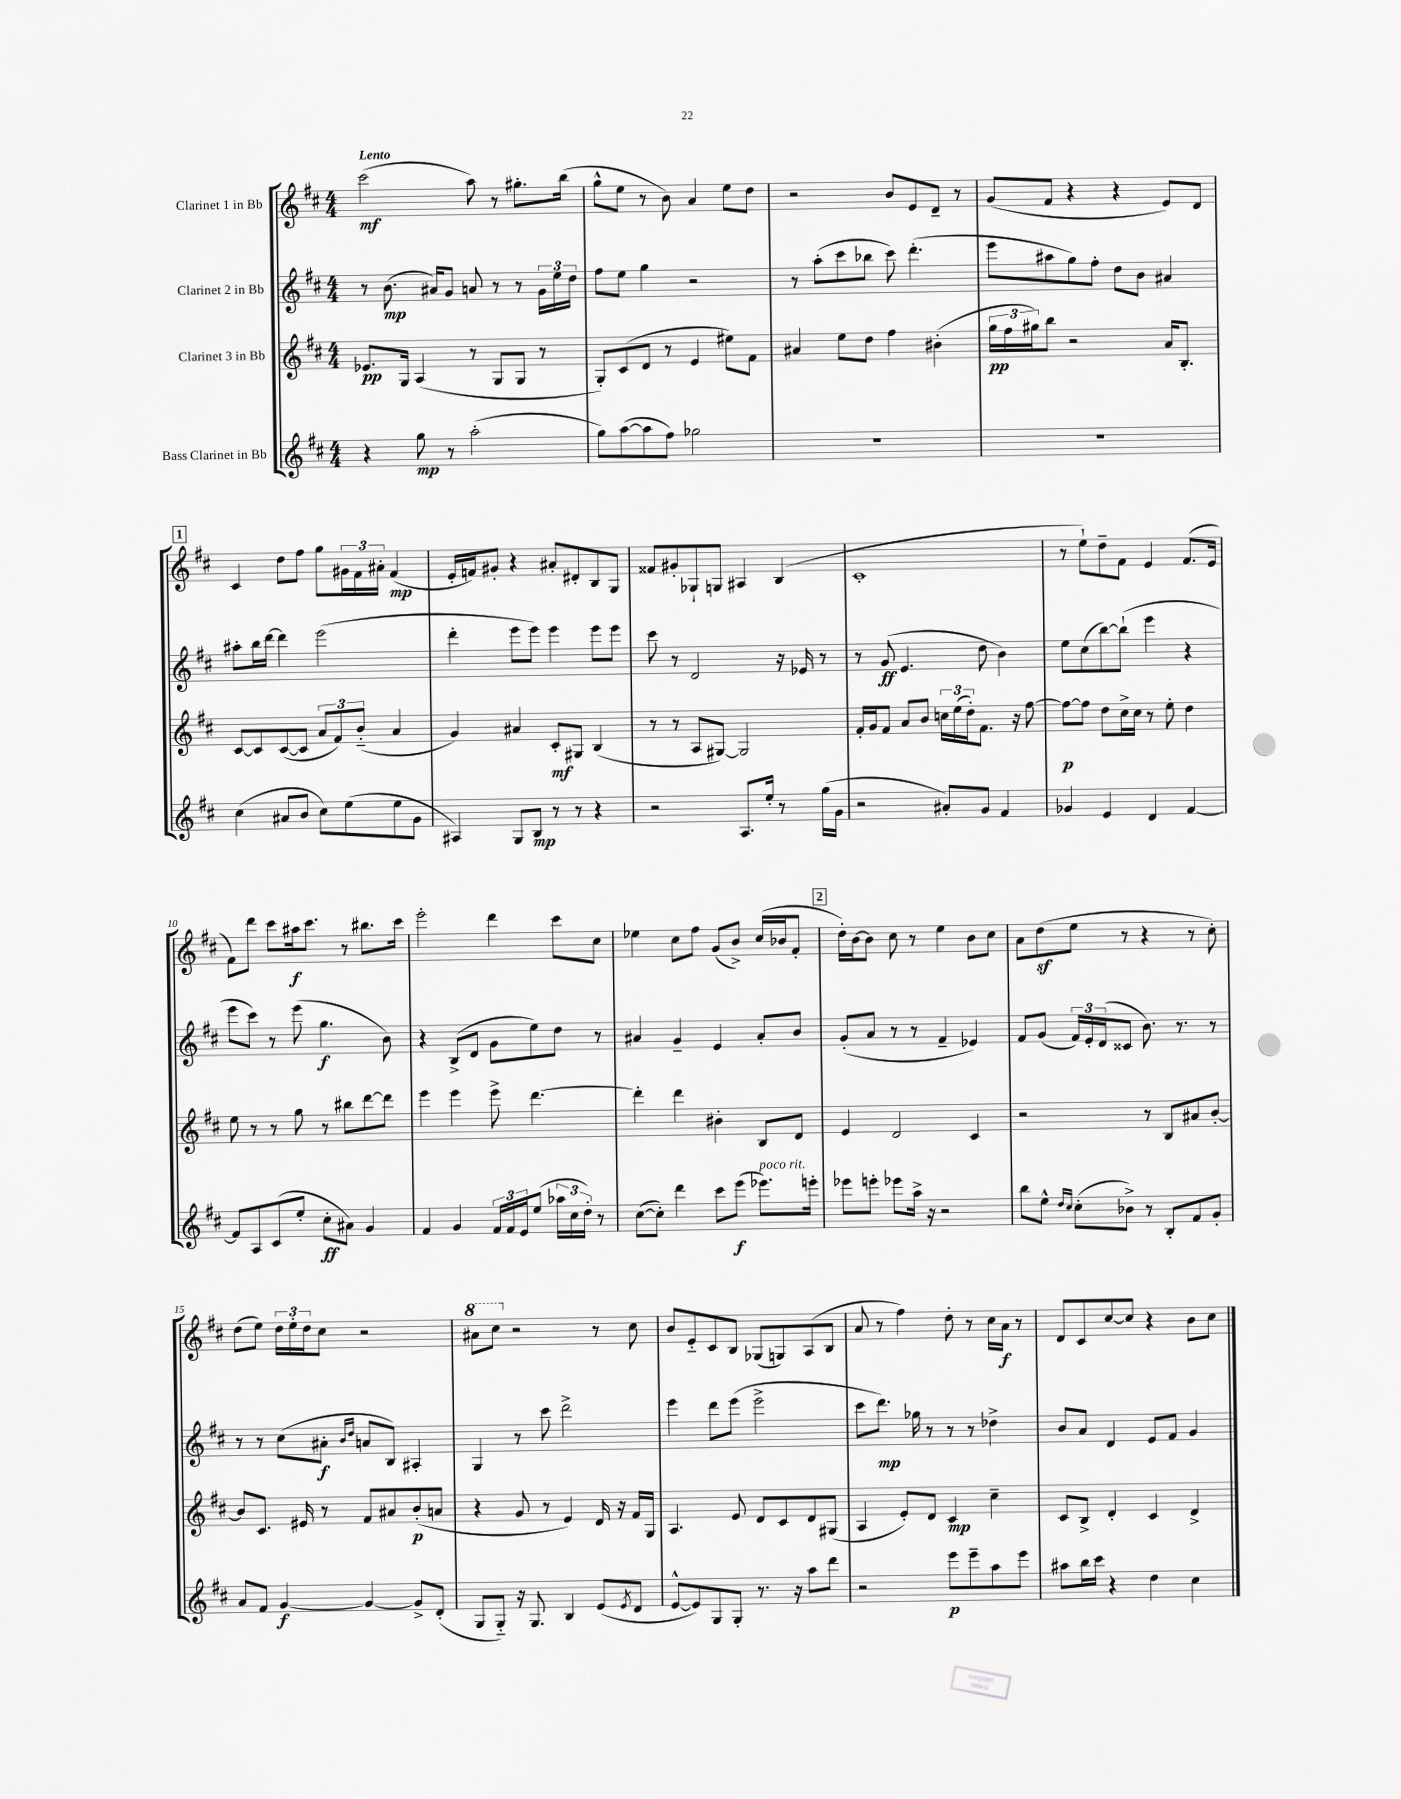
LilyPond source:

<<
\new StaffGroup <<
\new Staff = "s0" \with { instrumentName = "Clarinet 1 in Bb" } {
    \clef treble \key d \major \numericTimeSignature \time 4/4 \tempo "Lento"
    cis'''2\mf( a''8) r8 gis''8.-. b''16( |
    g''8-^ e''8 r8 b'8) a'4 e''8 d''8 |
    r2 b'8 e'8 d'8-- r8 |
    g'8( fis'8 r4 r4 e'8) d'8 |
    \mark \markup { \box "1" } cis'4 d''8 fis''8 g''8 \tuplet 3/2 { gis'16 fis'16 ais'16-. } fis'4\mp( |
    e'16-. f'16) gis'8-. r4 ais'8-. dis'8-. b8 g8 |
    fisis'8 gis'8-. ges8-! g8 ais4 b4( |
    cis'1-. |
    r8 e''8-!) d''8-- fis'8 e'4 fis'8.( e'16 |
    fis'8) d'''8 cis'''8 ais''16\f cis'''8. r8 bis''8. cis'''16 |
    e'''2-. d'''4 cis'''8 cis''8 |
    ees''4 cis''8 fis''8 g'8( b'8->) cis''16( bes'16 fis'8-. |
    \mark \markup { \box "2" } d''16-.) b'16~ b'8 cis''8 r8 e''4 b'8 cis''8 |
    a'8 d''8\sf( e''8 r8 r4 r8 cis''8-.) |
    d''8( e''8) \tuplet 3/2 { d''16 e''16-. d''16 } cis''8 r2 |
    \ottava #1 ais''8 cis'''8 \ottava #0 r2 r8 cis''8 |
    b'8 e'8-_ cis'8 b8 ges8( g8) a8( b8 |
    a'8 r8 fis''4) d''8-. r8 cis''16 a'16\f r8 |
    d'8 cis'8 cis''8~ cis''8 r4 b'8 cis''8 \bar "|." |
}
\new Staff = "s1" \with { instrumentName = "Clarinet 2 in Bb" } {
    \clef treble \key d \major \numericTimeSignature \time 4/4
    r8 b'8.\mp( ais'16) g'8 a'8 r8 r8 \tuplet 3/2 { g'16 e''16 d''16 } |
    fis''8 e''8 g''4 r2 |
    r8 a''8-.( cis'''8 bes''8 cis'''8) d'''4.-.( |
    e'''8 ais''8 g''8) fis''8-. d''8 b'8 ais'4 |
    \mark \markup { \box "1" } ais''8-. b''16 d'''16~ d'''4 e'''2( |
    d'''4-. e'''8 e'''8) e'''4 e'''8 e'''8 |
    cis'''8 r8 d'2 r16 ees'16 r8 |
    r8 g'8\ff( e'4. d''8 b'4) |
    e''8 cis''8( b''8~) b''8-!( e'''4 r4 |
    e'''8 cis'''8) r8 e'''8( g''4.\f b'8) |
    r4 b8->( d'8 g'8 e''8) d''8 r8 |
    ais'4 g'4-- e'4 ais'8-. b'8 |
    \mark \markup { \box "2" } g'8-.( a'8 r8 r8 fis'4-- ees'4) |
    fis'8 g'8( \tuplet 3/2 { fis'16) e'16-. d'16( } cisis'8 b'8.) r8. r8 |
    r8 r8 cis''8( ais'8-.\f \grace { b'16 d''16 } a'8 b8) ais4-. |
    g4 r8 cis'''8 d'''2-> |
    e'''4 d'''8 e'''8( e'''2-> |
    cis'''8 d'''8.\mp) ges''16 r8 r8 r8 des''4-> |
    b'8 a'8 d'4 e'8 fis'8 g'4 \bar "|." |
}
\new Staff = "s2" \with { instrumentName = "Clarinet 3 in Bb" } {
    \clef treble \key d \major \numericTimeSignature \time 4/4
    ees'8.\pp g16 a4( r8 g8 g8 r8 |
    g8-.) cis'8( d'8 r8 e'4 eis''8) fis'8 |
    ais'4 e''8 d''8 fis''4 bis'4-.( |
    \tuplet 3/2 { g''16\pp fis''16 gis''16) } b''8 r2 a'16 b8.-. |
    \mark \markup { \box "1" } cis'8~ cis'8 cis'8~( cis'8 \tuplet 3/2 { a'8 fis'8) b'8-_( } a'4 |
    g'4) ais'4 cis'8-.\mf gis8 b4( |
    r8 r8 a8 gis8~) gis2 |
    fis'16-. g'16 fis'8 a'8 b'8 \tuplet 3/2 { c''16 e''16( d''16-.) } fis'8. r16 fis''8~ |
    fis''8~\p fis''8 d''8 cis''16-> cis''16 r8 e''8-. d''4 |
    e''8 r8 r8 g''8 r8 bis''8 d'''8~ d'''8 |
    e'''4 e'''4 e'''8-> d'''4.~ |
    d'''4-. d'''4 bis'4-. b8 d'8 |
    \mark \markup { \box "2" } e'4 d'2 cis'4 |
    r2 r8 b8 ais'8 b'8~-. |
    b'8 cis'8. eis'16 r8 fis'8 ais'8 b'8-.\p( a'8 |
    r4 g'8 r8 e'4) d'16 r16 fis'16 g16 |
    a4. e'8 d'8 cis'8 d'8 gis8( |
    a4 e'8-.) d'8 cis'4\mp cis''4-- |
    cis'8 b8-> d'4-. cis'4 d'4-> \bar "|." |
}
\new Staff = "s3" \with { instrumentName = "Bass Clarinet in Bb" } {
    \clef treble \key d \major \numericTimeSignature \time 4/4
    r4 g''8\mp r8 a''2-.( |
    g''8) a''8~( a''8 fis''8) ges''2 |
    R1 |
    R1 |
    \mark \markup { \box "1" } cis''4( ais'8 b'8 cis''8) e''8( e''8 g'8 |
    ais4) g8 b8\mp r8 r8 r4 |
    r2 a8. e''16-. r8 g''16( g'16 |
    r2 ais'8-.) g'8 fis'4 |
    ges'4 e'4 d'4 fis'4~ |
    fis'8 a8 cis'8( e''8-. cis''8-.\ff ais'8) g'4 |
    fis'4 g'4 \tuplet 3/2 { fis'16 fis'16 e'16 } e''8( \tuplet 3/2 { aes''16 cis''16 d''16-.) } r8 |
    cis''8~( cis''8-.) d'''4 cis'''8 e'''8\f( ees'''8.^\markup { \italic "poco rit." }) e'''16-. |
    \mark \markup { \box "2" } ees'''8 e'''8-. ees'''8 a''16-> r16 r2 |
    b''8 e''8-^ \grace { d''16 cis''16 } cis''8-.( bes'8->) r8 b8-. fis'8 g'8-. |
    a'8 fis'8 g'4~\f g'4~ g'8-> d'8-.( |
    g8 g8-_) r16 g8. b4 e'8( \acciaccatura { e'8 } d'8 |
    e'8~-^ e'8) g8 g8-. r8. r16 a''8 d'''8 |
    r2 e'''8\p e'''8-- a''8 e'''8 |
    ais''8 b''16 cis'''16 r4 d''4 cis''4 \bar "|." |
}
>>
>>
